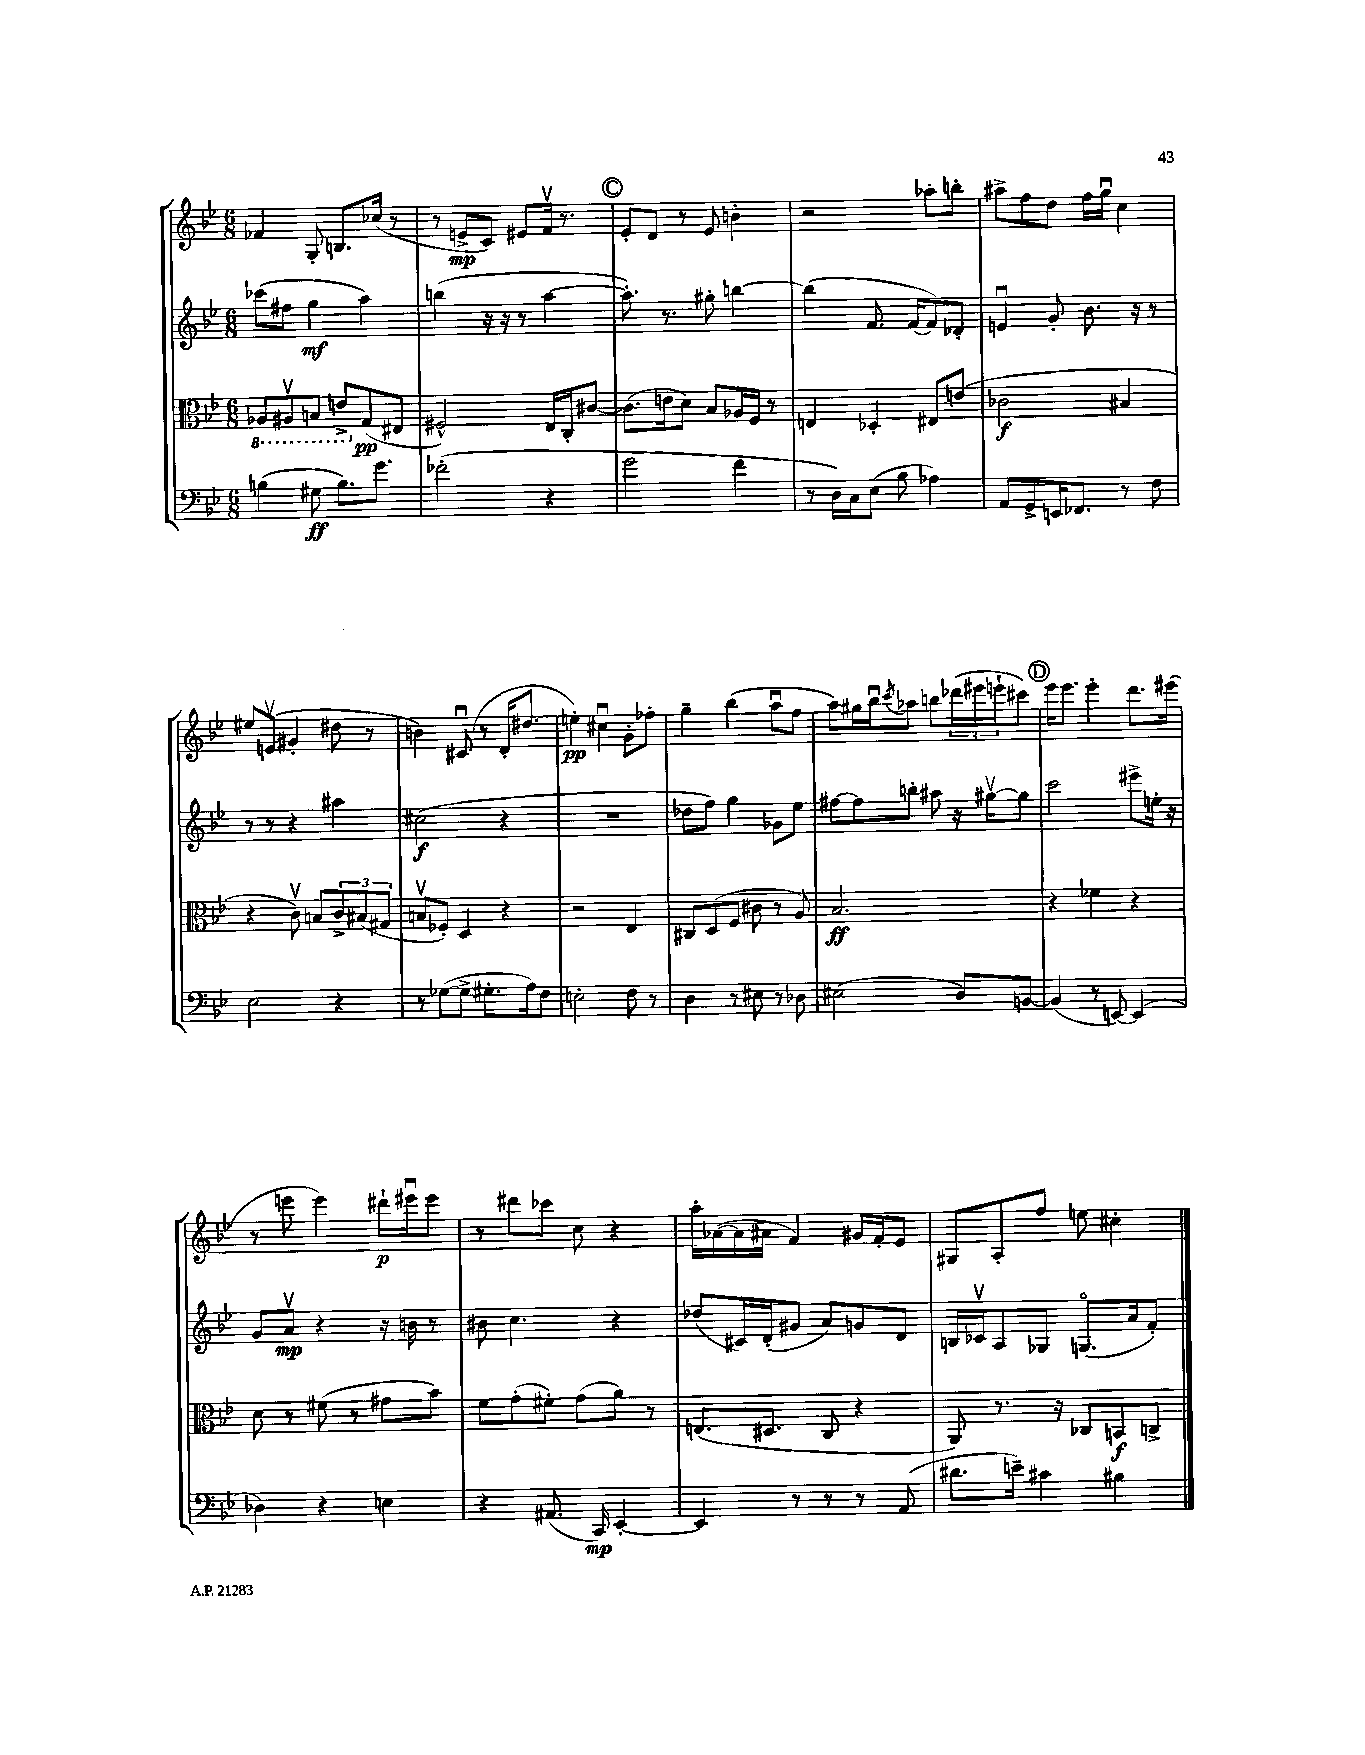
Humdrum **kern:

**kern	**dynam	**kern	**dynam	**kern	**dynam	**kern	**dynam
*part4	*part4	*part3	*part3	*part2	*part2	*part1	*part1
*staff4	*staff4	*staff3	*staff3	*staff2	*staff2	*staff1	*staff1
*clefF4	*	*clefC3	*	*clefG2	*	*clefG2	*
*k[b-e-]	*	*k[b-e-]	*	*k[b-e-]	*	*k[b-e-]	*
*M6/8	*	*M6/8	*	*M6/8	*	*M6/8	*
*	*	*8ba	*	*	*	*	*
=19	=19	=19	=19	=19	=19	=19	=19
(4Bn\	.	8AA-X/L	.	(8ccc-X\L	.	4f-X/	.
.	.	8AA#Xv/	.	8ff#X\J	.	.	.
8G#X\	ff	8BBn/J	.	4gg\	mf	8G'/	.
8.B\L)	.	8En^/L	.	.	.	8.Bn/L	.
*	*	*X8ba	*	*	*	*	*
.	.	(8G/	pp	4aa\)	.	.	.
8.g\J	.	.	.	.	.	(16cc-X/Jk	.
.	.	8E#X/J	.	.	.	8r	.
=20	=20	=20	=20	=20	=20	=20	=20
(2f-X'\	.	2F#X^^/)	.	(4bbn\	.	8r	.
.	.	.	.	.	.	8en^/L	mp
.	.	.	.	16r	.	8c/J)	.
.	.	.	.	16r	.	.	.
.	.	.	.	8r	.	8e#X/L	.
4r	.	16E-/LL	.	[4aa\	.	16fv/Jk	.
.	.	16C'/J	.	.	.	8.r	.
.	.	[8c#X/J	.	.	.	.	.
!!LO:REH:place=s1:t=C
=21	=21	=21	=21	=21	=21	=21	=21
2g\	.	(8.c#\L]	.	8.aa'\])	.	8e-'/L	.
.	.	.	.	.	.	8d/J	.
.	.	16en\k	.	8.r	.	.	.
.	.	8d\J)	.	.	.	8r	.
.	.	8B-/L	.	8gg#X'\	.	8e-/	.
4f\	.	16A-X/L	.	[4bbn\	.	4bn'\	.
.	.	16F/JJ	.	.	.	.	.
.	.	8r	.	.	.	.	.
=22	=22	=22	=22	=22	=22	=22	=22
8r	.	4En/	.	(4bb\]	.	2r	.
16D\LL)	.	.	.	.	.	.	.
16C\J	.	.	.	.	.	.	.
(8E-\J	.	4D-X'/	.	8.f/	.	.	.
8B-\	.	.	.	.	.	.	.
.	.	.	.	[16f/KL	.	.	.
4A-X\)	.	8E#X/L	.	8f/])	.	8aa-X'\L	.
.	.	(8en/J	.	8d-X'/J	.	8bbn'\J	.
=23	=23	=23	=23	=23	=23	=23	=23
8AA/L	.	2c-X\	f	4enu/	.	8aa#X^\L	.
8GG^/	.	.	.	.	.	8ff\	.
16EEn/K	.	.	.	8g'/	.	8dd\J	.
8.FF-X/J	.	.	.	.	.	.	.
.	.	.	.	8.b-\	.	16ff\LL	.
.	.	.	.	.	.	16ggu\JJ	.
8r	.	4B#X/	.	.	.	4cc\	.
.	.	.	.	16r	.	.	.
8F\	.	.	.	8r	.	.	.
!!LO:LB:g=z
=24	=24	=24	=24	=24	=24	=24	=24
2E-\	.	4r	.	8r	.	8ee#X/L	.
.	.	.	.	8r	.	(8env/J	.
.	.	8cv\)	.	4r	.	4g#X'/	.
.	.	8Bn/L	.	.	.	.	.
4r	.	12c^/	.	4aa#X\	.	8dd#X\	.
.	.	(12B#X/	.	.	.	.	.
.	.	.	.	.	.	8r	.
.	.	12G#X/J	.	.	.	.	.
=25	=25	=25	=25	=25	=25	=25	=25
8r	.	8Bnv/L	.	(2cc#X\	f	4bn\)	.
([8G-X\L	.	8F-X'/J)	.	.	.	.	.
8G-^\J]	.	4D/	.	.	.	(8c#Xu/	.
8.G#X'\L	.	.	.	.	.	8r	.
.	.	4r	.	4r	.	16d'/KL	.
16A\k)	.	.	.	.	.	8.dd#X/J	.
8F\J	.	.	.	.	.	.	.
=26	=26	=26	=26	=26	=26	=26	=26
2En'\	.	2r	.	2.r	.	4een'\)	pp
.	.	.	.	.	.	4cc#Xu\	.
8F\	.	4E-/	.	.	.	8g'\L	.
8r	.	.	.	.	.	8ff-X'\J	.
=27	=27	=27	=27	=27	=27	=27	=27
4D\	.	8C#X/L	.	8dd-X\L	.	4gg~\	.
.	.	(8D/	.	8ff\J)	.	.	.
8r	.	8F/J	.	4gg\	.	(4bb-\	.
8E#X\	.	8c#X\	.	.	.	.	.
8r	.	8r	.	8g-X\L	.	8aau\L	.
8D-X\	.	8A/)	.	8ee-\J	.	8ff\J	.
=28	=28	=28	=28	=28	=28	=28	=28
(2E#X\	.	2.B-/	ff	[8ff#X\L	.	8aa\L)	.
.	.	.	.	8ff#\]	.	16gg#X\L	.
.	.	.	.	.	.	16bb-u\J	.
.	.	.	.	.	.	8qccc/	.
.	.	.	.	8bbn'\J	.	8aa-X\J	.
.	.	.	.	8aa#X\	.	8bbn\L	.
8D/L)	.	.	.	16r	.	(24ddd-X\L	.
.	.	.	.	.	.	24eee#X\	.
.	.	.	.	[16gg#Xv\KL	.	.	.
.	.	.	.	.	.	24eeen`\J	.
[8BBn/J	.	.	.	8gg#\J]	.	8ccc#X\J)	.
!!LO:REH:place=s1:t=D
=29	=29	=29	=29	=29	=29	=29	=29
(4BB/]	.	4r	.	2ccc\	.	16eee-\KL	.
.	.	.	.	.	.	8.eee-\J	.
8r	.	4f-X\	.	.	.	4eee-'\	.
[8EEn/)	.	.	.	.	.	.	.
(4EE/]	.	4r	.	8eee#X^\L	.	8.ddd\L	.
.	.	.	.	16een'\Jk	.	.	.
.	.	.	.	16r	.	(16eee#X\Jk	.
!!LO:LB:g=z
=30	=30	=30	=30	=30	=30	=30	=30
4D-X\)	.	8d\	.	8g/L	.	8r	.
.	.	8r	.	8av/J	mp	8eeen\	.
4r	.	(8f#X\	.	4r	.	4eee\)	.
.	.	8r	.	.	.	.	.
4En\	.	8g#X\L	.	16r	.	16ddd#X`\LL	p
.	.	.	.	16bn\	.	16eee#Xu\J	.
.	.	8b-\J)	.	8r	.	8eee#\J	.
=31	=31	=31	=31	=31	=31	=31	=31
4r	.	8f\L	.	8b#X\	.	8r	.
.	.	(8g'\	.	4.cc\	.	8ddd#X\L	.
(8.AA#X/	.	8f#X'\J)	.	.	.	8ccc-X\J	.
.	.	(8g\L	.	.	.	8cc\	.
16CC/)	mp	.	.	.	.	.	.
[4EE-'/	.	8a\J)	.	4r	.	4r	.
.	.	8r	.	.	.	.	.
=32	=32	=32	=32	=32	=32	=32	=32
4EE-/]	.	(8.En/L	.	(8dd-X/L	.	16aa'\LL	.
.	.	.	.	.	.	([16a-X\	.
.	.	.	.	16c#X/L)	.	16a-\]	.
.	.	8.D#X/J	.	(16d'/J	.	16a#X\JJ	.
8r	.	.	.	8g#X/J	.	4f/)	.
8r	.	8C/	.	8a/L)	.	.	.
8r	.	4r	.	8gn/	.	16g#X/LL	.
.	.	.	.	.	.	16f'/J	.
(8AA/	.	.	.	8d/J	.	8e-/J	.
=33	=33	=33	=33	=33	=33	=33	=33
8.d#X\L	.	8AA/)	.	16Bn/LL	.	8G#X/L	.
.	.	.	.	16c-Xv/J	.	.	.
.	.	8.r	.	8A/	.	8A'/	.
16en~\Jk)	.	.	.	.	.	.	.
4c#X\	.	.	.	8G-X/J	.	8ff/J	.
.	.	16r	.	.	.	.	.
.	.	8C-X/L	.	(8.Gn/L	.	8een\	.
4B#X\	.	8BBn/	f	.	.	4cc#X'\	.
.	.	.	.	16a/k	.	.	.
.	.	8Cn^/J	.	8f'/J)	.	.	.
==	==	==	==	==	==	==	==
*-	*-	*-	*-	*-	*-	*-	*-
